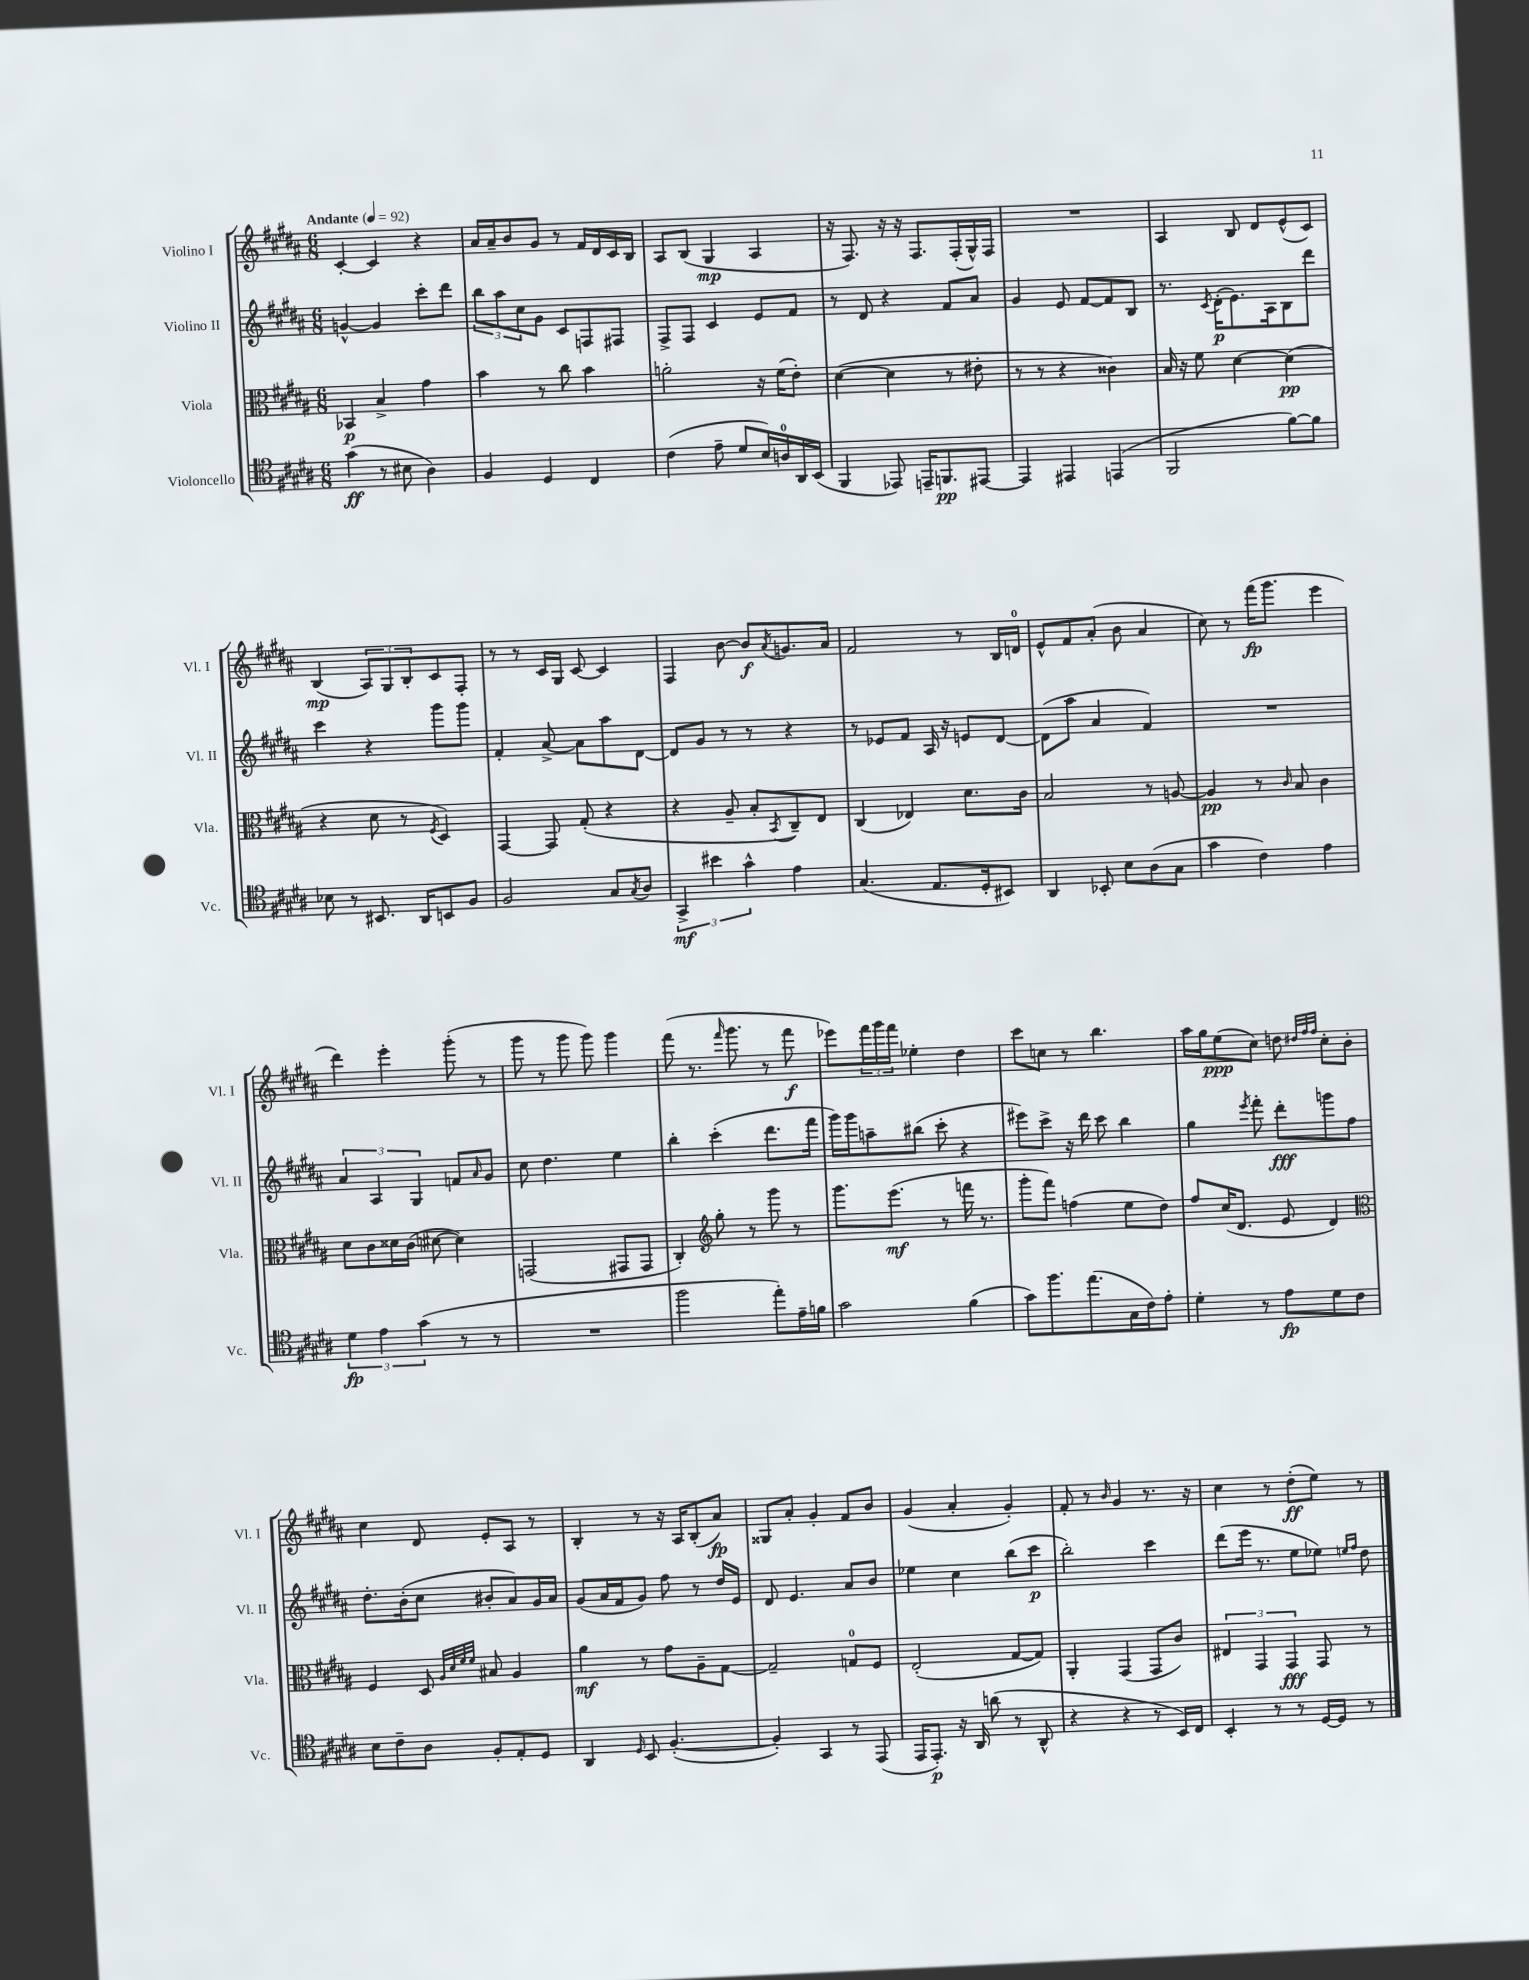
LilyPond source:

<<
\new StaffGroup <<
\new Staff = "s0" \with { instrumentName = "Violino I" shortInstrumentName = "Vl. I" } {
    \clef treble \key b \major \numericTimeSignature \time 6/8 \tempo "Andante" 4 = 92
    cis'4~-. cis'4 r4 |
    ais'16 ais'16-- b'8 gis'8 r8 fis'16 dis'16 cis'16 b16 |
    ais8 b8( gis4\mp ais4 |
    r16 fis8.) r16 r16 fis8. fis16-.( gis16-^) fis16 |
    R2. |
    ais4 b8 dis'8 e'8-^( cis'8) |
    b4\mp( \tuplet 3/2 { ais8) gis8 b8-. } cis'8 fis8-. |
    r8 r8 cis'16 gis16 cis'8~ cis'4 |
    fis4 b'8~ b'8\f \acciaccatura { ais'8 } g'8. ais'16 |
    fis'2 r8 b16 d'16-0 |
    e'8-^ fis'8 ais'8-.( b'8 ais'4 |
    cis''8) r8 fis'''16\fp( gis'''8. e'''4 |
    dis'''4) e'''4-. gis'''8-.( r8 |
    gis'''8 r8 gis'''8 gis'''8) gis'''4 |
    fis'''8( r8. \grace { fis'''16 } gis'''8. r8 fis'''8\f |
    ees'''8) \tuplet 3/2 { fis'''16 gis'''16 fis'''16 } ees''4-. dis''4 |
    cis'''8 c''8 r8 b''4. |
    ais''16 gis''16 e''8\ppp( cis''8) d''8 \grace { dis''32 fis''32 fis''32 } cis''8-. b'8-. |
    cis''4 dis'8 e'8-. ais8 r8 |
    b4-. r8 r16 ais16 b8-.( ais'8\fp) |
    gisis8 ais'8-. gis'4-. fis'8 b'8 |
    gis'4( ais'4-. gis'4-.) |
    fis'8-. r8 \grace { b'16 } gis'4 r8. r16 |
    cis''4 r8 dis''8-.\ff( e''8) r8 \bar "|." |
}
\new Staff = "s1" \with { instrumentName = "Violino II" shortInstrumentName = "Vl. II" } {
    \clef treble \key b \major \numericTimeSignature \time 6/8
    g'4~-^ g'4 cis'''8-. dis'''8 |
    \tuplet 3/2 { b''8 ais''8 cis''8 } gis'8 cis'8 f8 fis8 |
    fis8-> fis8 cis'4 e'8 fis'8 |
    r8 dis'8 r4 fis'8 ais'8 |
    gis'4 e'8 fis'8~ fis'8 b8 |
    r8. \acciaccatura { cis'8 } dis'16-.\p( e'8.) ais16 b8 dis'''8 |
    cis'''4 r4 gis'''8 gis'''8 |
    fis'4-. ais'8~-> ais'8 ais''8 dis'8~ |
    dis'8 gis'8 r8 r8 r4 |
    r8 ees'8 fis'8 ais16 r16 e'8 dis'8~ |
    dis'8( ais''8 ais'4 fis'4) |
    R2. |
    \tuplet 3/2 { ais'4 ais4 gis4 } f'8 \grace { ais'16 } gis'8 |
    cis''8 dis''4. e''4 |
    b''4-. cis'''4-.( dis'''8. fis'''16 |
    gis'''16) gis'''16 a''8-- bis''8( cis'''8-. r4 |
    eis'''8) cis'''8-> r16 dis'''16 cis'''8 b''4 |
    gis''4 \acciaccatura { e'''8 } fis'''8-. dis'''8-.\fff g'''8 fis''8 |
    dis''8.-. b'16-.( cis''8 bis'8-. ais'8) gis'16 ais'16 |
    gis'8( ais'16 fis'16 gis'8) fis''8 r8 dis''16 e'16 |
    dis'8 e'4. ais'8 b'8 |
    ees''4 cis''4 b''8( cis'''8\p |
    b''2-.) cis'''4 |
    dis'''8( e'''16 r8. e''8 ees''8) \grace { e''16 fis''16 } dis''8 \bar "|." |
}
\new Staff = "s2" \with { instrumentName = "Viola" shortInstrumentName = "Vla." } {
    \clef alto \key b \major \numericTimeSignature \time 6/8
    bes,4\p b4-> gis'4 |
    b'4 r8 cis''8 b'4 |
    a'2-. r16 fis'16( e'8-.) |
    dis'4~( dis'4 r8 eis'8-. |
    r8 r8 r4 cisis'4) |
    b16 r16 fis'8 dis'4~ dis'4\pp( |
    r4 dis'8 r8 \acciaccatura { fis8 } dis4) |
    gis,4~ gis,8 gis8-.( r4 |
    r4 ais8-- b8-. \acciaccatura { b,8 } cis8--) e8 |
    cis4( ees4) dis'8. cis'16 |
    b2 r8 a8~ |
    a4\pp r8 \grace { cis'16 } b8 cis'4 |
    dis'8 cis'8 disis'16 cis'16( dis'8~ dis'4) |
    g,2( gis,8 gis,8 |
    cis4-.) \clef treble gis''8-. r8 gis'''8 r8 |
    gis'''8. e'''8.\mf( r8 f'''16 r8. |
    gis'''8-. fis'''8) f''4( e''8 dis''8) |
    fis''8 cis''16( dis'8. e'8 dis'4) |
    \clef alto fis4 dis8 \grace { ais32 dis'32 fis'32 fis'32 } bis8 ais4 |
    ais'4\mf r8 gis'8 ais8-- gis8~ |
    gis2-- g8-0 fis8 |
    e2-.( gis8~ gis8) |
    ais,4-. gis,4( gis,8 cis'8) |
    \tuplet 3/2 { eis4 gis,4 gis,4\fff } gis,8 r8 \bar "|." |
}
\new Staff = "s3" \with { instrumentName = "Violoncello" shortInstrumentName = "Vc." } {
    \clef tenor \key b \major \numericTimeSignature \time 6/8
    gis'4\ff( r8 bis8 ais4) |
    fis4 dis4 cis4 |
    cis'4( e'8-- dis'8 b16) a16-0 ais,16 b,16( |
    fis,4 ees,8) e,16-- f,8.\pp eis,8~ |
    eis,4 eis,4 e,4( |
    fis,2 fis'8~) fis'8 |
    bes8 r8 bis,8. ais,16 b,8 fis8 |
    fis2 gis8 \acciaccatura { gis8 } ais8 |
    \tuplet 3/2 { gis,4->\mf bis'4 gis'4-^ } e'4 |
    gis4.( e8. dis16-. bis,8) |
    ais,4 bes,8-. b8 ais8( gis8 |
    gis'4 cis'4) e'4 |
    \tuplet 3/2 { dis'4\fp e'4 gis'4( } r8 r8 |
    R2. |
    fis''2 e''8-.) e'16-- f'16 |
    gis'2 fis'4( |
    gis'8) fis''8. e''8.( gis16 cis'16) e'8-. |
    dis'4-. r8 e'8\fp dis'8 cis'8 |
    b8 cis'8-- ais8 fis8-. e8-. dis8 |
    ais,4 \grace { dis16 } b,8 fis4.~-.( |
    fis4-.) gis,4 r8 e,8( |
    e,16 e,8.-.\p) r16 ais,16 a'8( r8 ais,8-^ |
    r4 r4 r8 b,16) cis16 |
    b,4-. r8 r8 dis16~ dis16 r8 \bar "|." |
}
>>
>>
\layout { \context { \Score \remove "Bar_number_engraver" } }
